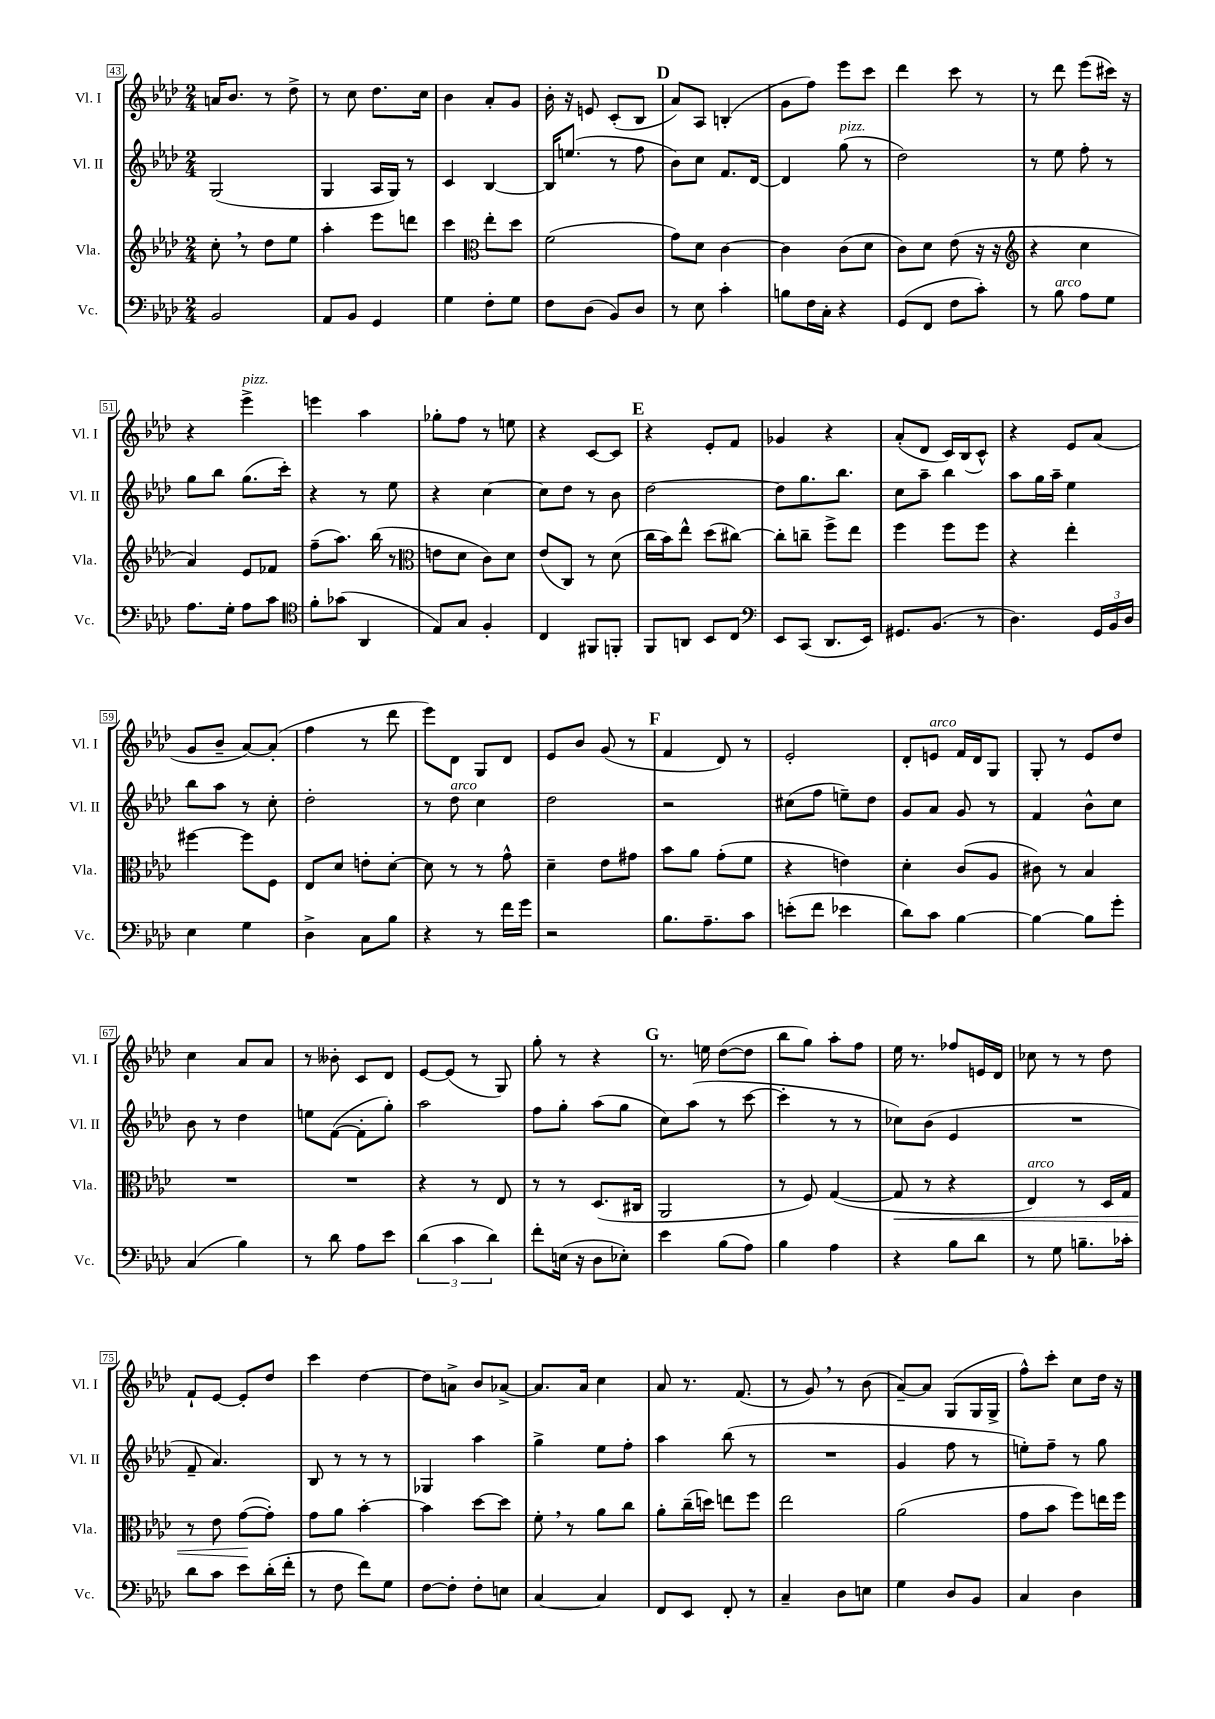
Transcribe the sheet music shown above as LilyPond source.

<<
\new StaffGroup <<
\new Staff = "s0" \with { instrumentName = "Vl. I" shortInstrumentName = "Vl. I" } {
    \clef treble \key aes \major \numericTimeSignature \time 2/4
    a'16 bes'8. r8 des''8-> |
    r8 c''8 des''8. c''16 |
    bes'4 aes'8-. g'8 |
    bes'16-. r16 e'8 c'8-.( bes8 |
    \mark \markup { \bold "D" } aes'8) aes8 b4-.( |
    g'8 f''8) ees'''8 c'''8 |
    des'''4 c'''8 r8 |
    r8 des'''8 ees'''8( cis'''16) r16 |
    r4 ees'''4->^\markup { \italic "pizz." } |
    e'''4 aes''4 |
    ges''8-. f''8 r8 e''8 |
    r4 c'8~ c'8 |
    \mark \markup { \bold "E" } r4 ees'8-. f'8 |
    ges'4 r4 |
    aes'8-.( des'8 c'16) bes16( c'8-^) |
    r4 ees'8 aes'8( |
    g'8 bes'8-- aes'8~) aes'8-.( |
    f''4 r8 des'''8 |
    ees'''8) des'8 g8 des'8 |
    ees'8 bes'8 g'8( r8 |
    \mark \markup { \bold "F" } f'4 des'8) r8 |
    ees'2-. |
    des'8-. e'8^\markup { \italic "arco" } f'16 des'16 g8 |
    g8-. r8 ees'8 des''8 |
    c''4 aes'8 aes'8 |
    r8 beses'8-. c'8 des'8 |
    ees'8~ ees'8( r8 g8) |
    g''8-. r8 r4 |
    \mark \markup { \bold "G" } r8. e''16 des''8~( des''8 |
    bes''8 g''8) aes''8-. f''8 |
    ees''16 r8. fes''8 e'16 des'16 |
    ces''8 r8 r8 des''8 |
    f'8-! ees'8~ ees'8-. des''8 |
    c'''4 des''4~ |
    des''8 a'8-> bes'8 aes'8~-> |
    aes'8. aes'16 c''4 |
    aes'8 r8. f'8.( |
    r8 g'8) \breathe r8 bes'8( |
    aes'8~--) aes'8 g8( g16 g16-> |
    f''8-^) c'''8-. c''8 des''16 r16 \bar "|." |
}
\new Staff = "s1" \with { instrumentName = "Vl. II" shortInstrumentName = "Vl. II" } {
    \clef treble \key aes \major \numericTimeSignature \time 2/4
    g2( |
    g4 aes16 g16) r8 |
    c'4 bes4~ |
    bes16 e''8.( r8 f''8 |
    \mark \markup { \bold "D" } bes'8) c''8 f'8. des'16~ |
    des'4 g''8^\markup { \italic "pizz." }( r8 |
    des''2) |
    r8 ees''8 f''8-. r8 |
    g''8 bes''8 g''8.( c'''16-.) |
    r4 r8 ees''8 |
    r4 c''4~ |
    c''8 des''8 r8 bes'8 |
    \mark \markup { \bold "E" } des''2~ |
    des''8 g''8. bes''8. |
    c''8 aes''8-- bes''4 |
    aes''8 g''16 aes''16-- ees''4 |
    bes''8 aes''8 r8 c''8-. |
    des''2-. |
    r8 des''8^\markup { \italic "arco" } c''4 |
    des''2 |
    \mark \markup { \bold "F" } r2 |
    cis''8( f''8 e''8--) des''8 |
    g'8 aes'8 g'8 r8 |
    f'4 bes'8-^ c''8 |
    bes'8 r8 des''4 |
    e''8 f'8~( f'8-. g''8-.) |
    aes''2 |
    f''8 g''8-. aes''8( g''8 |
    \mark \markup { \bold "G" } c''8) aes''8( r8 c'''8~ |
    c'''4-. r8 r8 |
    ces''8) bes'8( ees'4 |
    R2 |
    f'8-- aes'4.) |
    bes8 r8 r8 r8 |
    ges4 aes''4 |
    g''4-> ees''8 f''8-. |
    aes''4 bes''8( r8 |
    R2 |
    g'4 f''8 r8 |
    e''8-.) f''8-- r8 g''8 \bar "|." |
}
\new Staff = "s2" \with { instrumentName = "Vla." shortInstrumentName = "Vla." } {
    \clef treble \key aes \major \numericTimeSignature \time 2/4
    c''8-. \breathe r8 des''8 ees''8 |
    aes''4-. ees'''8 d'''8 |
    c'''4 \clef alto ees''8-. des''8 |
    f'2( |
    \mark \markup { \bold "D" } g'8) des'8 c'4~ |
    c'4 c'8( des'8 |
    c'8) des'8 ees'8( r16 r16 |
    \clef treble r4 c''4 |
    aes'4) ees'8 fes'8 |
    f''8--( aes''8.) bes''16( r8 |
    \clef alto e'8 des'8 c'8) des'8 |
    ees'8( c8) r8 des'8( |
    \mark \markup { \bold "E" } c''16 bes'16) ees''8-^ des''8( cis''8~) |
    cis''8-. c''8-- f''8-> ees''8 |
    f''4 f''8 f''8 |
    r4 ees''4-. |
    fis''4~ fis''8 f8 |
    ees8 des'8 e'8-. des'8~-. |
    des'8 r8 r8 g'8-^ |
    des'4-- ees'8 gis'8 |
    \mark \markup { \bold "F" } bes'8 aes'8 g'8-.( f'8 |
    r4 e'4) |
    des'4-. c'8( aes8 |
    cis'8) r8 bes4 |
    R2 |
    R2 |
    r4 r8 ees8 |
    r8 r8 des8.( cis16 |
    \mark \markup { \bold "G" } aes,2 |
    r8 f8) g4~( |
    g8\< r8 r4 |
    ees4^\markup { \italic "arco" }) r8 des16 g16 |
    r8 ees'8 g'8~\!( g'8-.) |
    g'8 aes'8 bes'4~-. |
    bes'4 des''8~ des''8 |
    f'8-. \breathe r8 aes'8 c''8 |
    aes'8-. c''16--( d''16) e''8 f''8 |
    ees''2 |
    aes'2( |
    g'8 bes'8 f''8) e''16 f''16 \bar "|." |
}
\new Staff = "s3" \with { instrumentName = "Vc." shortInstrumentName = "Vc." } {
    \clef bass \key aes \major \numericTimeSignature \time 2/4
    bes,2 |
    aes,8 bes,8 g,4 |
    g4 f8-. g8 |
    f8 des8( bes,8) des8 |
    \mark \markup { \bold "D" } r8 ees8 c'4-. |
    b8 f16 c16-. r4 |
    g,8( f,8 f8 c'8-.) |
    r8 bes8^\markup { \italic "arco" } aes8 g8 |
    aes8. g16-. aes8 c'8 |
    \clef tenor f'8-. ges'8( aes,4 |
    ees8) g8 f4-. |
    c4 fis,8 f,8-. |
    \mark \markup { \bold "E" } f,8 a,8 bes,8 c8 |
    \clef bass ees,8 c,8( des,8. ees,16) |
    gis,8. bes,8.( r8 |
    des4.) \tuplet 3/2 { g,16 bes,16 des16 } |
    ees4 g4 |
    des4-> c8 bes8 |
    r4 r8 f'16 g'16 |
    r2 |
    \mark \markup { \bold "F" } bes8. aes8.-- c'8 |
    e'8-.( f'8 ees'4 |
    des'8) c'8 bes4~ |
    bes4~ bes8 g'8-. |
    c4( bes4) |
    r8 des'8 aes8 ees'8 |
    \tuplet 3/2 { des'4( c'4 des'4) } |
    f'8-. e16( r16 des8 ees8-.) |
    \mark \markup { \bold "G" } ees'4 bes8( aes8) |
    bes4 aes4 |
    r4 bes8 des'8 |
    r8 g8 b8.-- ces'16-. |
    des'8 c'8 ees'8 des'16-.( f'16-. |
    r8 f8 f'8) g8 |
    f8~ f8-. f8-. e8 |
    c4~ c4 |
    f,8 ees,8 f,8-. r8 |
    c4-- des8 e8 |
    g4 des8 bes,8 |
    c4 des4 \bar "|." |
}
>>
>>
\layout { \context { \Score currentBarNumber = #43 \override BarNumber.stencil = #(make-stencil-boxer 0.1 0.3 ly:text-interface::print) } }
